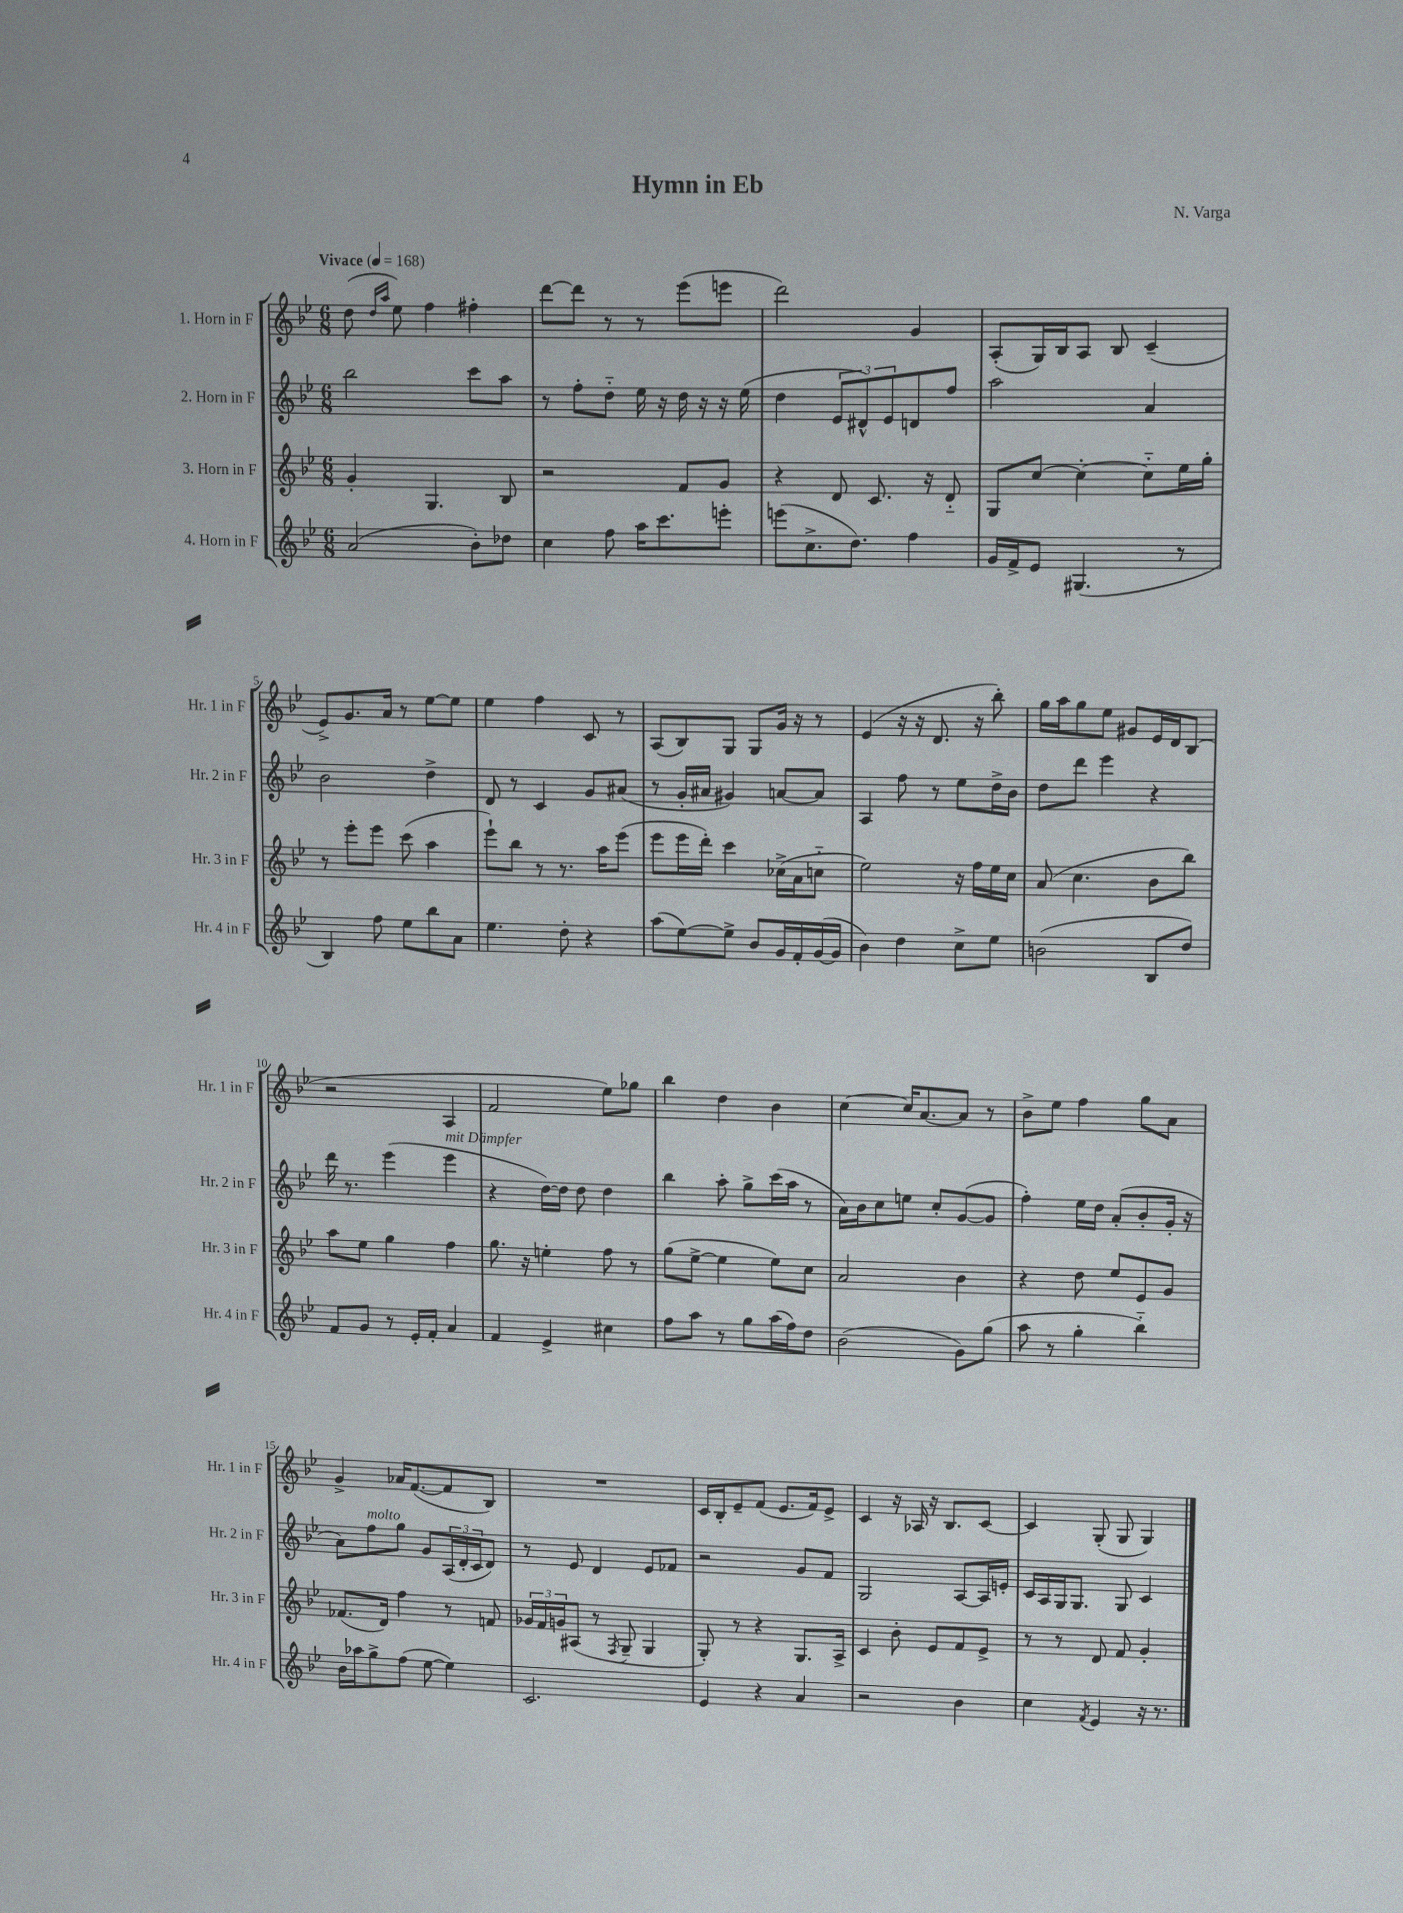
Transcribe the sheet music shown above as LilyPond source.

\header { title = "Hymn in Eb" composer = "N. Varga" }
<<
\new StaffGroup <<
\new Staff = "s0" \with { instrumentName = "1. Horn in F" shortInstrumentName = "Hr. 1 in F" } {
    \clef treble \key bes \major \numericTimeSignature \time 6/8 \tempo "Vivace" 4 = 168
    d''8( \grace { d''16 a''16 } ees''8) f''4 fis''4-. |
    d'''8~ d'''8 r8 r8 ees'''8( e'''8 |
    d'''2) g'4 |
    a8-.( g16) bes16 a8 bes8 c'4--( |
    ees'8->) g'8. a'16 r8 ees''8~ ees''8 |
    ees''4 f''4 c'8 r8 |
    a8( bes8) g8 g8 g'16 r16 r8 |
    ees'4( r16 r16 d'8. r16 bes''8-.) |
    g''16 a''16 g''8 ees''8 gis'8 ees'16 d'16 bes8( |
    r2 a4 |
    f'2 ees''8) ges''8 |
    bes''4 d''4 bes'4 |
    c''4~ c''16 a'8.~ a'8 r8 |
    bes'8-> ees''8 f''4 g''8 a'8 |
    g'4-> aes'16 f'8.~( f'8 bes8) |
    R2. |
    c'16 bes16-. ees'8-- f'8( ees'8. f'16) ees'8-> |
    c'4 r16 aes16 r16 bes8. c'8~ |
    c'4 g8-.( g8 g4) \bar "|." |
}
\new Staff = "s1" \with { instrumentName = "2. Horn in F" shortInstrumentName = "Hr. 2 in F" } {
    \clef treble \key bes \major \numericTimeSignature \time 6/8
    bes''2 c'''8 a''8 |
    r8 f''8-. d''8-_ ees''16 r16 d''16 r16 r16 ees''16( |
    d''4 \tuplet 3/2 { ees'8 dis'8-^) ees'8 } d'8 f''8 |
    a''2 a'4 |
    bes'2 d''4-> |
    d'8 r8 c'4 g'8 ais'8( |
    r8 g'16-. ais'16 gis'4) a'8~ a'8 |
    a4 f''8 r8 ees''8 d''16-> bes'16 |
    d''8 d'''8 ees'''4 r4 |
    d'''16 r8. ees'''4( ees'''4^\markup { \italic "mit Dämpfer" } |
    r4 d''16~) d''16 d''8 d''4 |
    bes''4 a''8-. g''8-> c'''16( a''16 r8 |
    a'16) bes'16 c''8 e''8 c''8-. g'8~( g'8 |
    f''4-.) ees''16 d''16 a'8-.( bes'8-. g'16-. r16 |
    a'8) f''8^\markup { \italic "molto" } g''8 g'8 \tuplet 3/2 { a16( d'16-. c'16 } d'8) |
    r8 ees'8 d'4 ees'8 fes'8 |
    r2 g'8 f'8 |
    g2 a8~ a16 e'16-. |
    c'16 a16 g16 g8. g8 c'4 \bar "|." |
}
\new Staff = "s2" \with { instrumentName = "3. Horn in F" shortInstrumentName = "Hr. 3 in F" } {
    \clef treble \key bes \major \numericTimeSignature \time 6/8
    g'4-. g4. bes8 |
    r2 f'8 g'8 |
    r4 d'8 c'8. r16 d'8-_ |
    g8 c''8~ c''4~-. c''8-_ ees''16 g''16-. |
    r8 ees'''8-. ees'''8 c'''8( a''4 |
    ees'''8-!) bes''8 r8 r8. a''16 ees'''8( |
    ees'''8 ees'''16 d'''16-.) c'''4 ces''16->( a'16 c''8-_ |
    ees''2) r16 f''16 ees''16 c''16 |
    a'8( c''4. bes'8 bes''8) |
    a''8 ees''8 g''4 f''4 |
    g''8. r16 e''4-. f''8 r8 |
    g''8( ees''8~-> ees''4 ees''8) c''8 |
    a'2 bes'4 |
    r4 d''8 ees''8 ees'8 g'8 |
    fes'8.( d'16) f''4 r8 f'8 |
    \tuplet 3/2 { ges'16 f'16 g'16 } ais8( r8 \acciaccatura { f8 } g8-- g4 |
    g8-.) r8 r4 g8. a16-> |
    c'4 bes'8-. ees'8 f'8 ees'8-> |
    r8 r8 d'8 f'8 g'4-. \bar "|." |
}
\new Staff = "s3" \with { instrumentName = "4. Horn in F" shortInstrumentName = "Hr. 4 in F" } {
    \clef treble \key bes \major \numericTimeSignature \time 6/8
    a'2( bes'8-.) des''8 |
    c''4 f''8 a''16 c'''8. e'''8-. |
    e'''8( c''8.-> d''8.) f''4 |
    g'16 f'16-> ees'8 gis4.( r8 |
    bes4) f''8 ees''8 bes''8 a'8 |
    ees''4. d''8-. r4 |
    a''8( ees''8~) ees''8-> bes'8 g'16 f'16-. g'16~( g'16 |
    bes'4) d''4 c''8-> ees''8 |
    b'2( bes8 d''8) |
    f'8 g'8 r8 ees'16-. f'16-. a'4 |
    f'4 ees'4-> cis''4 |
    f''8 a''8 r8 g''8 a''16( f''16) d''8 |
    bes'2( g'8) g''8( |
    a''8 r8 g''4-. bes''4-_) |
    bes'16 aes''16 g''8-> f''8( ees''8~ ees''4) |
    c'2. |
    ees'4 r4 a'4 |
    r2 bes'4 |
    c''4 \acciaccatura { f'8 } ees'4 r16 r8. \bar "|." |
}
>>
>>
